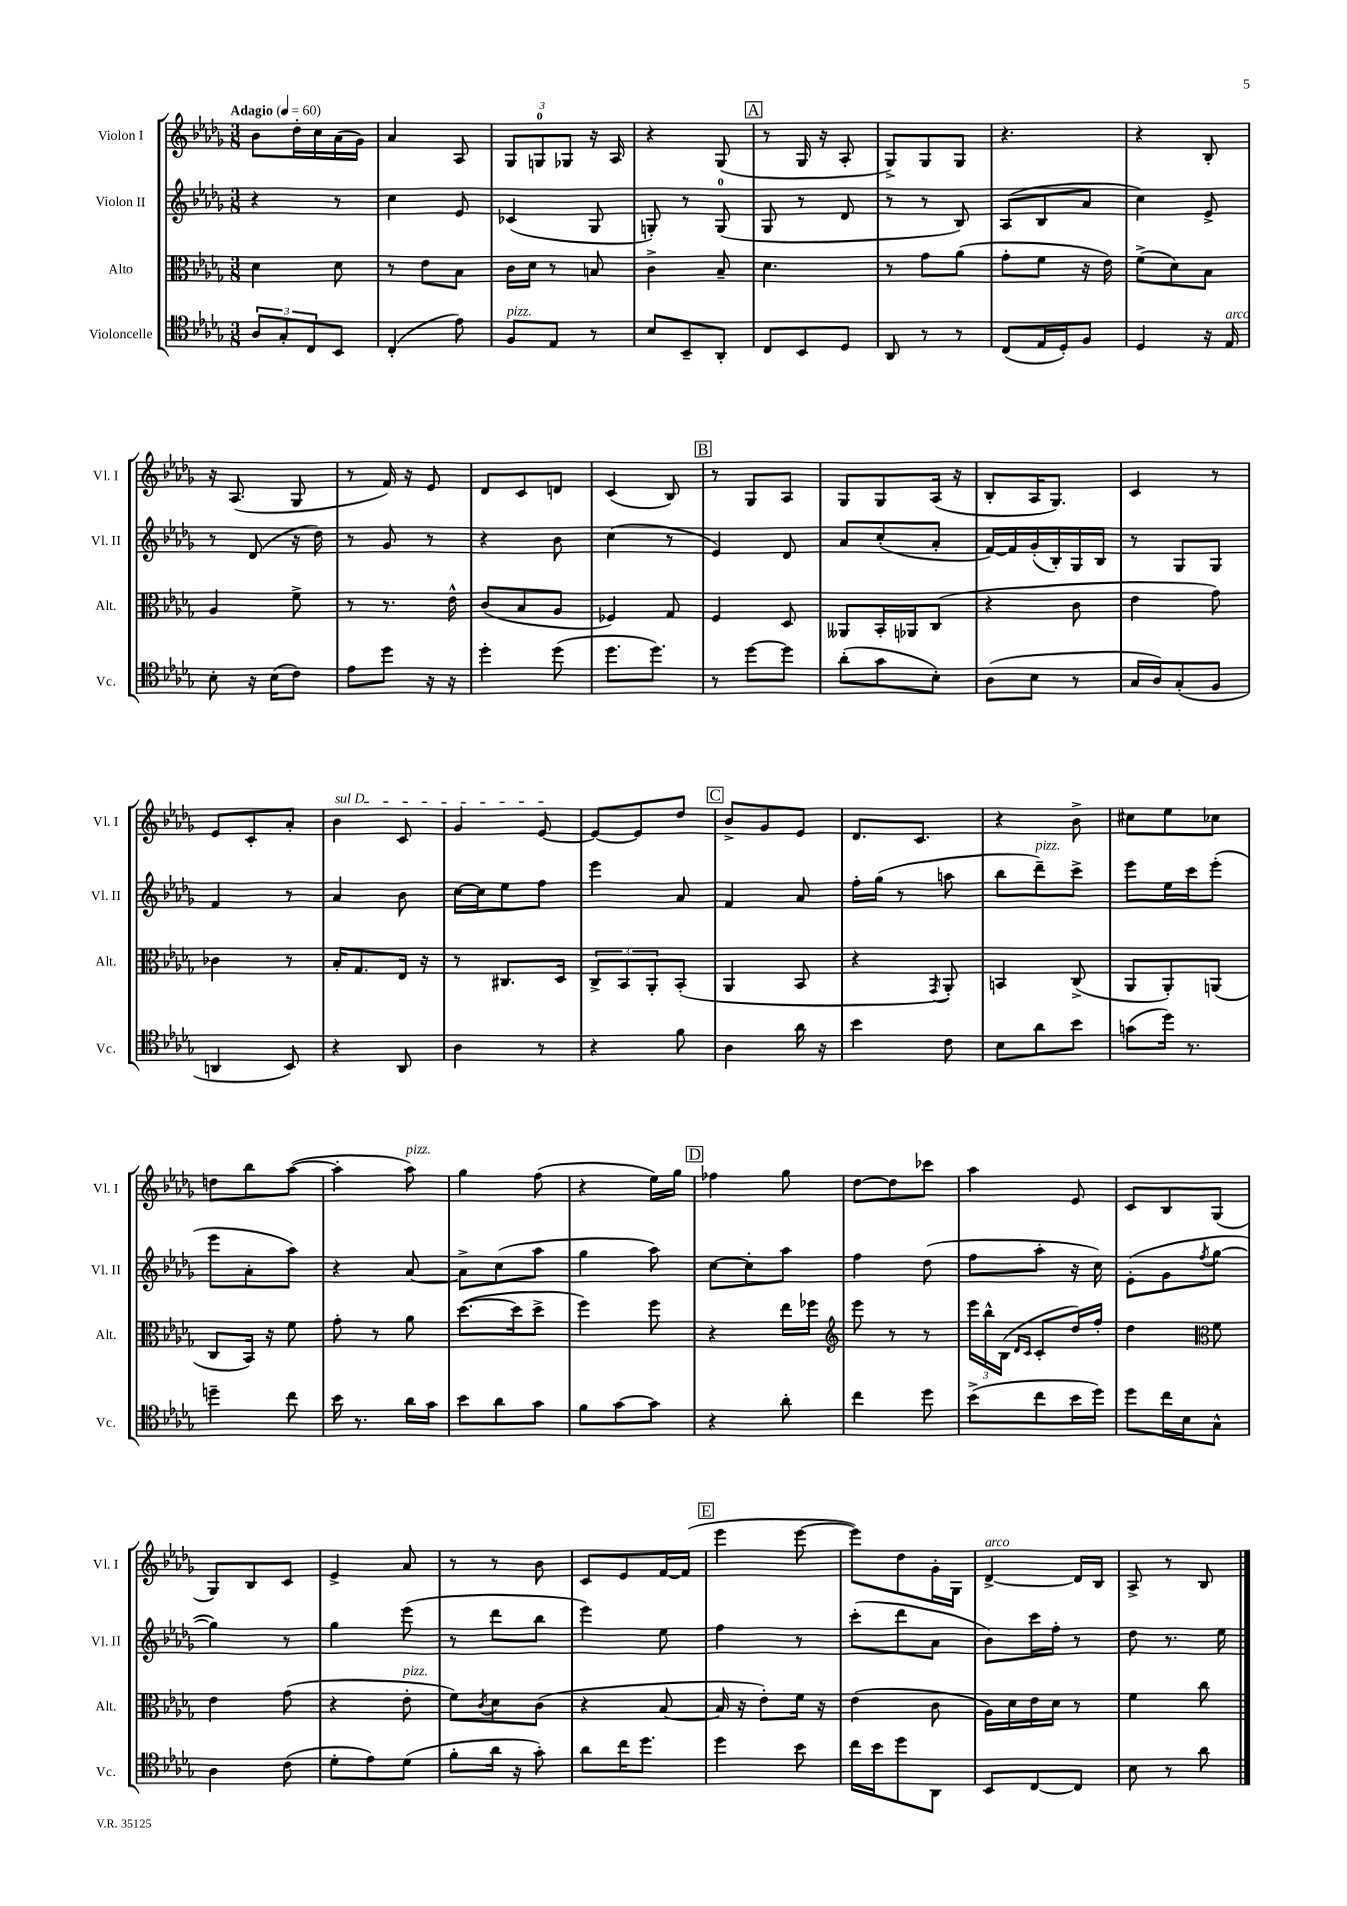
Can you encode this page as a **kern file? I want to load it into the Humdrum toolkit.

**kern	**kern	**kern	**kern
*staff4	*staff3	*staff2	*staff1
*clefC4	*clefC3	*clefG2	*clefG2
*k[b-e-a-d-g-]	*k[b-e-a-d-g-]	*k[b-e-a-d-g-]	*k[b-e-a-d-g-]
*M3/8	*M3/8	*M3/8	*M3/8
*MM60	*MM60	*MM60	*MM60
12A-/L	4d-\	4r	8b-\L
12G-'/	.	.	.
.	.	.	16dd-'\L
12C/	.	.	.
.	.	.	16cc\
8BB-/J	8d-\	8r	(16a-\
.	.	.	16g-\JJ)
=	=	=	=
(4C'/	8r	4cc\	4a-/
.	8e-\L	.	.
8e-\)	8B-\J	8e-/	8A-/
=	=	=	=
8F/L	16c\LL	(4c-/	12G-/L
.	16d-\JJ	.	.
.	.	.	12G/
8E-/J	8r	.	.
.	.	.	12G-/J
8r	8B/	8G-/	16r
.	.	.	16A-/
=	=	=	=
8B-/L	4c^\	8G'/)	4r
8BB-~/	.	8r	.
8AA-'/J	8B-~/	(8G/	(8G-/
=	=	=	=
8C/L	4.d-\	8G-/	8r
8BB-/	.	8r	16G-/
.	.	.	16r
8D-/J	.	8d-/	8A-'/
=	=	=	=
8AA-/	8r	8r	8G-^/L)
8r	8g-\L	8r	8G-/
8r	(8a-\J	8B-/)	8G-/J
=	=	=	=
(8C/L	8g-'\L	(8A-/L	4.r
16E-/L	8f\J	8B-/	.
16D-'/J)	.	.	.
8F/J	16r	8a-/J	.
.	16e-\)	.	.
=	=	=	=
4D-/	(8f^\L	4cc\)	4r
.	8d-\)	.	.
16r	8B-\J	8e-^/	8B-'/
16E-/	.	.	.
=	=	=	=
8B-'\	4A-/	8r	16r
.	.	.	(8.A-/
16r	.	(8d-/	.
(16B-\LK	.	.	.
8c\J)	8f^\	16r	8G-/
.	.	16dd-\)	.
=	=	=	=
8e-\L	8r	8r	8r
8dd-\J	8.r	8g-/	16f/)
.	.	.	16r
16r	.	8r	8e-/
16r	16e-^^\	.	.
=	=	=	=
4dd-'\	(8c/L	4r	8d-/L
.	8B-/	.	8c/
(8dd-\	8A-/J	8b-\	8d/J
=	=	=	=
8.dd-\L	4F-/)	(4cc\	(4c/
8.dd-\J)	.	.	.
.	8G-/	8r	8B-/)
=	=	=	=
8r	4F/	4e-/)	8r
[8dd-\L	.	.	8G-/L
8dd-\]J	8D-/	8d-/	8A-/J
=	=	=	=
(8a-'\L	8AA--/L	8a-/L	8G-/L
8g-\	16BB-'/L	(8cc'/	8G-/
.	16AA-/J	.	.
8B-'\J)	(8C/J	8a-'/J	(16A-/Jk
.	.	.	16r
=	=	=	=
(8A-\L	4r	[16f/LL)	8B-'/L
.	.	16f/]	.
8B-\J	.	(16g-'/	16A-/K
.	.	16B-'/)	8.G-/J)
8r	8c\	16G-/	.
.	.	16B-/JJ	.
=	=	=	=
16G-/LL	4e-\	8r	4c/
16A-/J)	.	.	.
(8G-'/	.	8G-/L	.
8F/J	8g-\)	8G-/J	8r
=	=	=	=
4AA/	4c-\	4f/	8e-/L
.	.	.	8c'/
8BB-/)	8r	8r	8a-'/J
=	=	=	=
4r	16B-'/LK	4a-/	4b-\
.	8.G-/	.	.
8AA-/	16E-/Jk	8b-\	8c/
.	16r	.	.
=	=	=	=
4A-\	8r	[16cc\LL	4g-/
.	.	16cc\]J	.
.	8.C#/L	8ee-\	.
8r	.	8ff\J	[8e-/
.	16D-/Jk	.	.
=	=	=	=
4r	12C^/L	4eee-\	8e-/_L
.	12BB-/	.	.
.	.	.	8e-/]
.	12AA-'/	.	.
8f\	(8BB-'/J	8a-/	8dd-/J
=	=	=	=
4A-\	4AA-/	4f/	8b-^/L
.	.	.	8g-/
16a-\	8BB-/	8a-/	8e-/J
16r	.	.	.
=	=	=	=
4b-\	4r	16ff'\LL	8.d-/L
.	.	(16gg-\JJ	.
.	.	8r	.
.	.	.	8.c/J
.	8qGG-/	.	.
8c\	8AA-'/)	8aa\	.
=	=	=	=
8B-\L	4BB/	8bb-\L	4r
8a-\	.	8ddd-~\)	.
8b-\J	(8C^/	8ccc^\J	8b-^\
=	=	=	=
(8g\L	8AA-/L	8eee-\L	8cc#\L
16dd-\Jk)	8AA-'/)	16ee-\L	8ee-\
8.r	.	16ccc\J	.
.	(8AA/J	(8eee-'\J	8cc-\J
=	=	=	=
4dd~\	8C/L	8eee-\L	8dd\L
.	16BB-/Jk)	8a-'\	8bb-\
.	16r	.	.
8cc\	8f\	8aa-\J)	([8aa-\J
=	=	=	=
16b-\	8g-'\	4r	4aa-'\]
8.r	.	.	.
.	8r	.	.
16a-\LL	8a-\	[8a-/	8aa-\)
16g-\JJ	.	.	.
=	=	=	=
8b-\L	([8.dd-\L	8a-^\]L	4gg-\
8a-\	.	(8cc\	.
.	16dd-\]k	.	.
8g-\J	8dd-^\J	8aa-\J	(8ff\
=	=	=	=
8f\L	4ff\)	4gg-\	4r
[8g-\	.	.	.
8g-\]J	8ff\	8aa-\)	16ee-\LL)
.	.	.	16gg-\JJ
=	=	=	=
4r	4r	[8cc\L	4ff-\
.	.	8cc'\]	.
8a-'\	16ee-\LL	8aa-\J	8gg-\
.	16ff-\JJ	.	.
=	=	=	=
*	*clefG2	*	*
4cc\	8eee-\	4ff\	[8dd-\L
.	8r	.	8dd-\]
8dd-\	8r	(8dd-\	8ccc-\J
=	=	=	=
(8b-^\L	24eee-\LL	8ff\L	4aa-\
.	24bb-^^\	.	.
.	(24B-\JJ	.	.
.	16qqd-/LL	.	.
.	16qqc/JJ	.	.
8cc\	8c'/L	8aa-'\J	.
16b-\L	16dd-/L)	16r	8e-/
16dd-\JJ)	16ff'/JJ	16cc\)	.
=	=	=	=
8dd-\L	4dd-\	(8e-'\L	8c/L
16cc\L	.	8g-\	8B-/
16B-\J	.	.	.
*	*clefC3	*	*
.	.	8qff/	.
8G-^^\J	8f\	[8gg-\J	(8G-/J
=	=	=	=
4A-\	4e-\	4gg-\])	8G-/L)
.	.	.	8B-/
(8c\	(8g-\	8r	8c/J
=	=	=	=
8d-'\L	4r	4gg-\	4e-^/
8e-\)	.	.	.
(8d-\J	8e-'\	(8eee-\	8a-/
=	=	=	=
8f'\L	8f\L)	8r	8r
.	8qc/	.	.
16a-\Jk	8d-\	8ddd-\L	8r
16r	.	.	.
8g-'\)	(8c\J	8bb-\J	8b-\
=	=	=	=
8a-\L	4r	4eee-\)	8c/L
16cc\K	.	.	8e-/
8.dd-\J	.	.	.
.	[8B-/	8ee-\	[16f/L
.	.	.	(16f/]JJ
=	=	=	=
4dd-\	16B-/]	4ff\	4eee-\
.	16r	.	.
.	8e-'\L)	.	.
8b-\	16f\Jk	8r	[8eee-\
.	16r	.	.
=	=	=	=
16cc\LL	(4e-\	(8ccc'\L	8eee-\]L)
16b-\J	.	.	.
8dd-\	.	8ddd-\	8dd-\
8AA-\J	8c\	8a-\J	16g-'\L
.	.	.	16G-\JJ
=	=	=	=
8BB-/L	16A-\LL)	8b-\L)	[4d-^/
.	16d-\	.	.
[8C/	16e-\	16ccc\L	.
.	16d-\JJ	16ff'\JJ	.
8C/]J	8r	8r	16d-/]LL
.	.	.	16B-/JJ
=	=	=	=
8B-\	4f\	8dd-\	8A-^/
8r	.	8.r	8r
8a-\	8cc\	.	8B-/
.	.	16ee-\	.
==	==	==	==
*-	*-	*-	*-
